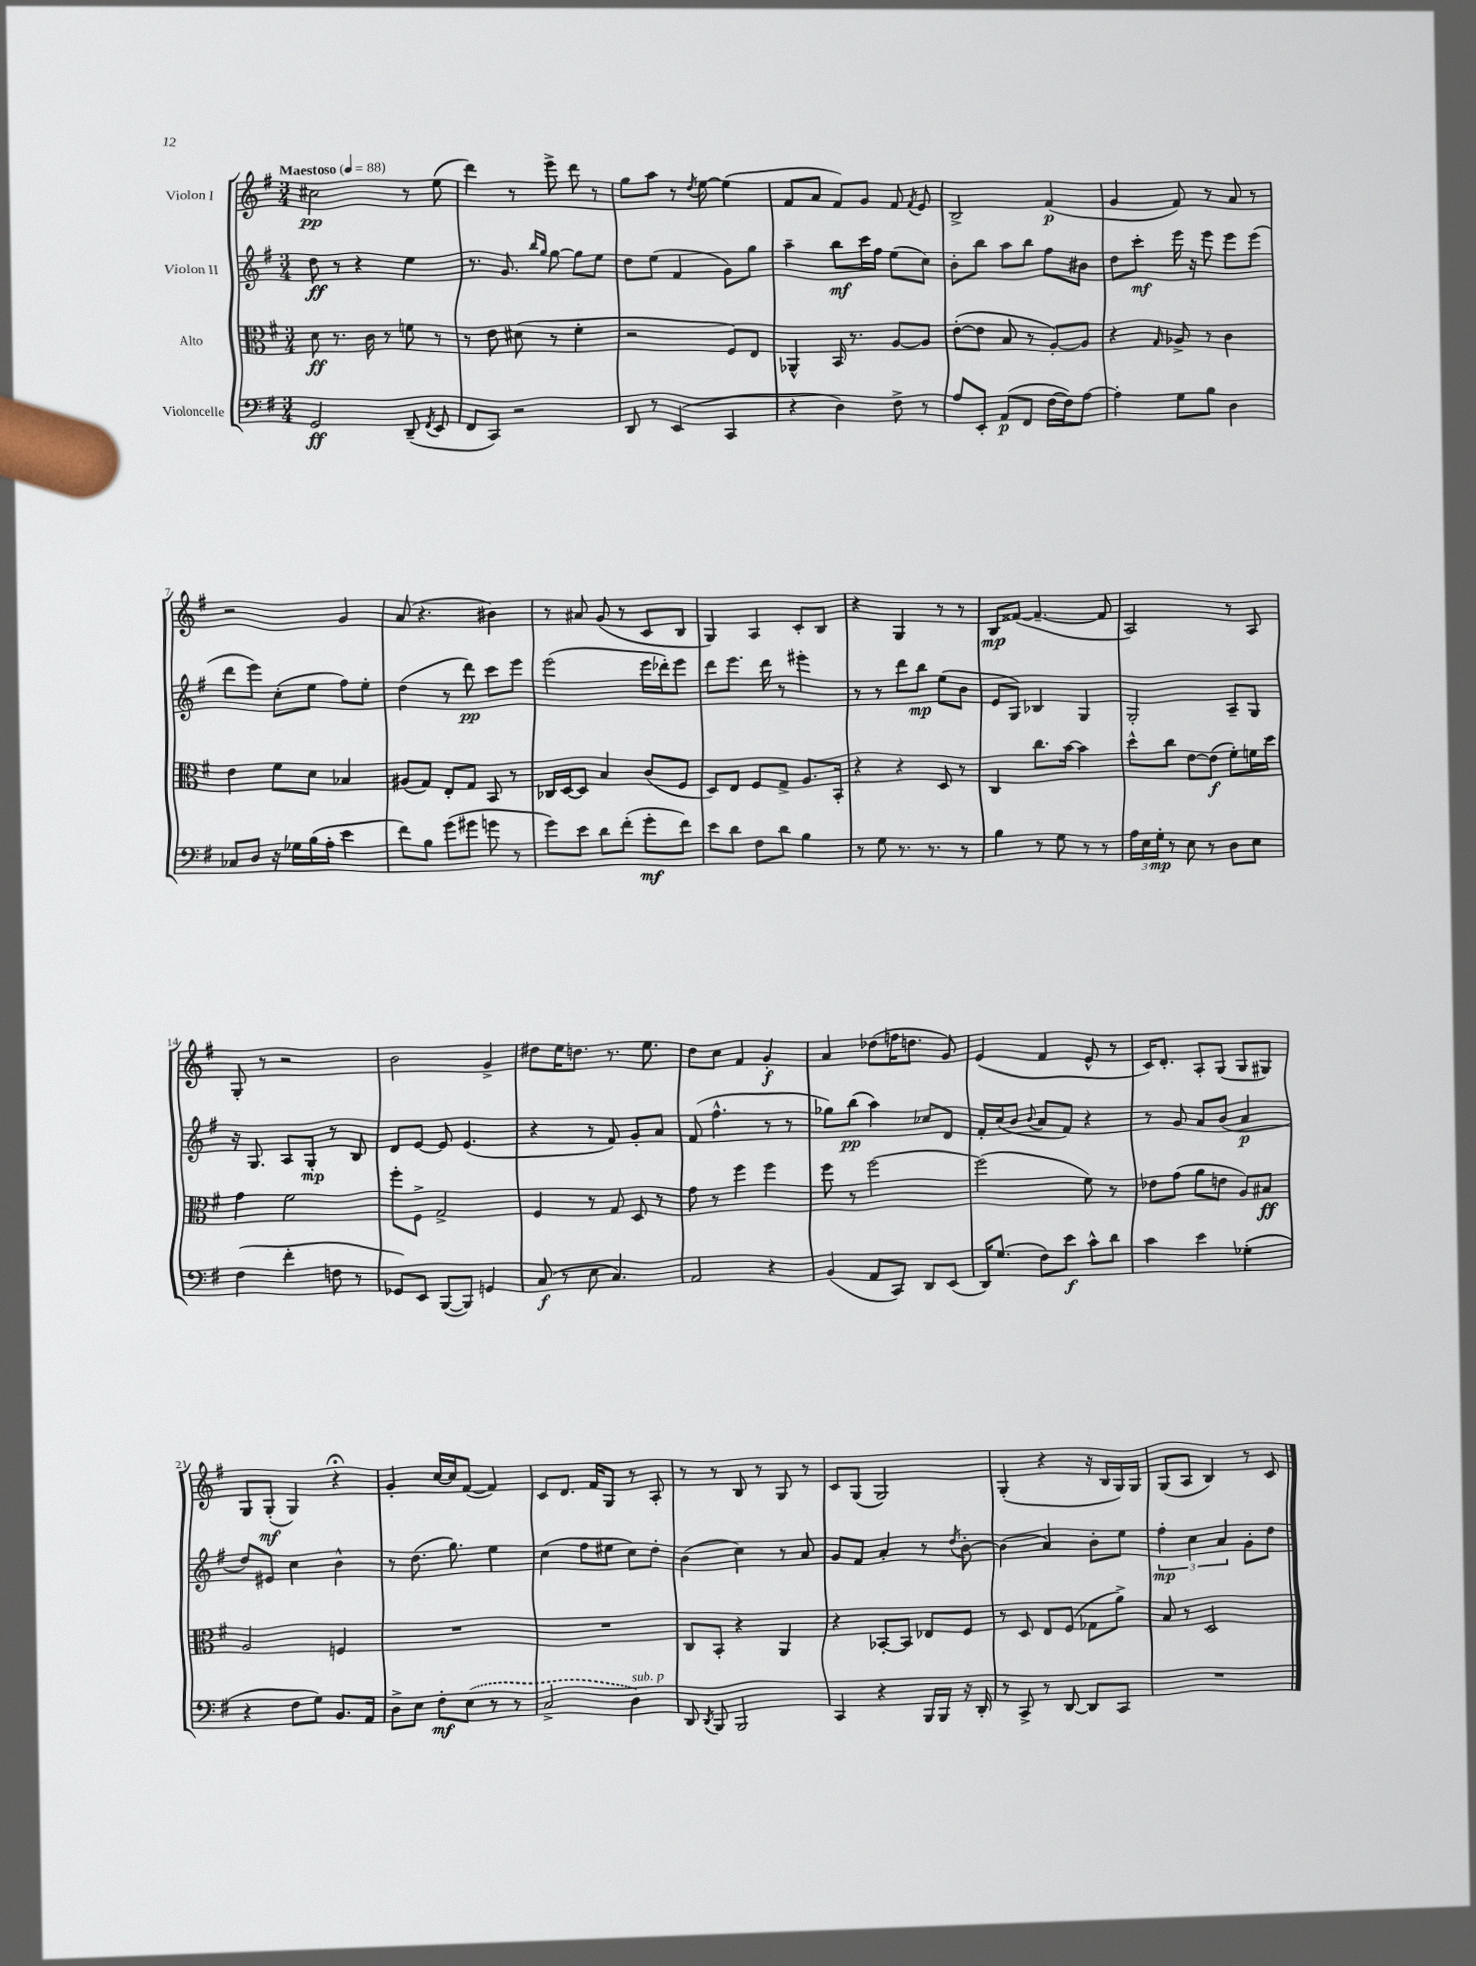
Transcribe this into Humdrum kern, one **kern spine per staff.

**kern	**kern	**kern	**kern
*staff4	*staff3	*staff2	*staff1
*clefF4	*clefC3	*clefG2	*clefG2
*k[f#]	*k[f#]	*k[f#]	*k[f#]
*M3/4	*M3/4	*M3/4	*M3/4
*MM88	*MM88	*MM88	*MM88
2GG/	8d\	8dd\	2cc#\
.	8.r	8r	.
.	.	4r	.
.	16c\	.	.
.	8r	.	.
(8DD~/	8f\	4ee\	8r
8qFF#/	.	.	.
8EE/	8r	.	(8ee\
=	=	=	=
8FF#/L	8r	8.r	4ddd\)
8CC/J)	8e\	.	.
.	.	8.g/	.
2r	(8d#\	.	8r
.	.	16qqbb/LL	.
.	.	16qqgg/JJ	.
.	8r	[8gg\	8eee^\
.	4f#'\	8gg\]L	8ddd\
.	.	8ee\J	8r
=	=	=	=
8DD/	2r	8dd\L	8gg\L
8r	.	(8ee\J	8aa\J
(4EE/	.	4f#/	8r
.	.	.	8qdd/
.	.	.	[8ee\
4CC/	8F#/L)	8g\L)	(4ee\]
.	8E/J	8gg\J	.
=	=	=	=
4r	4AA-^^/	4aa~\	8f#/L
.	.	.	8a/J
4D\)	16BB/	8bb\L	8f#/L)
.	8.r	.	.
.	.	16ccc\L	8g/J
.	.	16ff#\JJ	.
8F#^\	[8A/L	(8ee\L	8f#/
.	.	.	8qf#/
8r	8A/]J	8cc\J)	8e/
=	=	=	=
8A/L	([8e'\L	8b'\L	2B^/
8EE'/J	8e\]J	8bb\J	.
(8AA/L	8B/	8aa\L	.
8FF#/J	8r	8bb\J	.
[16F#\LL	[8A'/L)	8ff#\L	(4f#/
16F#\]J)	.	.	.
[8A\J	8A/]J	8b#\J	.
=	=	=	=
4A'\]	4r	8dd\L	4g/
.	.	8ccc'\J	.
.	16qqG/	.	.
8G\L	8A-^/	16eee\	8f#/)
.	.	16r	.
8B\J	8r	8eee\	8r
4D\	4c\	8eee\L	8a/
.	.	(8eee\J	8r
=	=	=	=
8C-/L	4e\	8ddd\L	2r
8D/J	.	8eee\J)	.
16r	8f#\L	(8cc'\L	.
16G-\LL	.	.	.
(16B\	8d\J	8ee\J	.
16A'\JJ	.	.	.
4e\	4B-/	8ff#\L)	4g/
.	.	8ee'\J	.
=	=	=	=
8f#\L)	(8A#/L	(4dd\	(8a/
8B\J	8G/J)	.	4.r
(8g\L	8E'/L	8r	.
8g#\J	8G/J	8ddd\)	.
8g\	8BB/	8ccc\L	4b#\)
8r	8r	8eee\J	.
=	=	=	=
8g\L)	16C-/LL	(2eee\	8r
.	[16D/J	.	.
8e\J	8D/]J	.	8a#/
8d\L	4B/	.	(8g/
(8f#'\J	.	.	8r
8g'\L	(8c/L	16eee\LL	8c/L
.	.	16ddd-'\J)	.
8f#\J)	8F#/J	8eee\J	8B/J
=	=	=	=
8e\L	8D/L)	8ddd\L	4G/)
8d\J	8E/J	8.eee\J	.
8F#\L	8F#/L	.	4A/
.	.	16ddd\	.
8d\J	8G^/J	8r	.
4B\	8.A/L	4eee#'\	8c'/L
.	.	.	8B/J
.	16BB'/Jk	.	.
=	=	=	=
8r	4r	8r	4r
8G\	.	8r	.
8.r	4r	8ddd\L	4G/
.	.	8bb\J	.
8.r	.	.	.
.	8D/	(8ee\L	8r
8r	8r	8b\J	8r
=	=	=	=
4B\	4C/	8e/L	8B/L
.	.	8G/J)	([8f##/J
8r	8.cc\L	4B-/	4.f##~/_
8G\	.	.	.
.	[16b\Jk	.	.
8r	4b\]	4G/	.
8r	.	.	8f##/]
=	=	=	=
24A\LL	8dd^^\L	2G'/	2A/)
24E\	.	.	.
24G'\JJ	.	.	.
8r	8cc\J	.	.
8E\	[8e\L	.	.
8r	(8e\]J	.	.
8D\L	8f#'\L)	8A~/L	8r
8E\J	16f\L	8G/J	8A/
.	16dd\JJ	.	.
=	=	=	=
(4F#\	4g\	16r	8G'/
.	.	8.G/	.
.	.	.	8r
4f#'\	2f#\	8A/L	2r
.	.	8G'/J	.
8F\	.	8r	.
8r	.	8B/	.
=	=	=	=
8GG-/L)	8ff#'\L	8d/L	2b\
8EE/J	8F#^\J	[8e/J	.
([8BBB/L	2G^/	8e/]	.
8BBB/]J)	.	(4.e/	.
4GG/	.	.	4g^/
=	=	=	=
(8C/	4F#/	4r	8dd#\L
8r	.	.	16ee\K
.	.	.	8.dd\J
8E\	8r	8r	.
4.C/)	8G/	8f#/)	8.r
.	8D/	8g'/L	.
.	.	.	8.ee\
.	8r	8a/J	.
=	=	=	=
2AA/	8g\	(8f#/	8dd\L
.	8r	4.ff#^^\	8cc\J
.	4ff#\	.	4f#/
4r	4ff#\	8r	4g'/
.	.	8r	.
=	=	=	=
(4BB/	8ff#\	8gg-\L)	4a/
.	8r	(8bb\J	.
8AA/L	[2ff#\	4aa\)	(8dd-\L
8CC/J)	.	.	16ff\K
.	.	.	8.dd\J
8DD/L	.	8cc-/L	.
(8EE/J	.	8d/J	8g/)
=	=	=	=
16DD/LK)	(2ff#\]	16f#'/LL	(4e/
(8.G/J	.	(16cc/J	.
.	.	8b/J	.
.	.	8qqb/	.
8F#\L)	.	8a/L	4f#/
8e\J	.	8f#/J)	.
8c^^\L	8f#\)	4r	8e^^/
8d\J	8r	.	8r
=	=	=	=
4c\	8e-\L	8r	16c/LK)
.	.	.	8.d'/J
.	(8g\J	8g/	.
4e\	8a\L	8a/L	8A'/L
.	8e\J	(8b/J	(8G/J
(4G-'\	8A/L)	4a/	8G/L
.	8B#/J	.	8G#/J)
=	=	=	=
4r	2A/	8dd/L)	8G/L
.	.	8e#/J	(8G'/J
8F#\L	.	4cc\	4G/)
8G\J)	.	.	.
8.BB/L	4F/	4b^^\	4r;
16AA/Jk	.	.	.
=	=	=	=
8D^\L	2.r	8r	4g'/
8E\J	.	(8.dd\	.
8F#'\L	.	.	[16cc/LL
.	.	8.gg\)	16cc/]J
(8E\J	.	.	([8f#/J
8r	.	4ee\	4f#/])
8r	.	.	.
=	=	=	=
2C^/	2.r	(4cc\	8c/L
.	.	.	8.d/J
.	.	8ff#\L	.
.	.	.	16f#/LK
.	.	8ee#\J	8G/J
4D\)	.	8cc\L)	8r
.	.	8dd'\J	8A'/
=	=	=	=
8DD/	8C/L	(4b\	8r
8qDD/	.	.	.
8BBB/	8BB'/J	.	8r
2BBB/	4r	4cc\)	8B/
.	.	.	8r
.	4AA/	8r	8G/
.	.	8a/	8r
=	=	=	=
4CC/	4r	8g/L	8c/L
.	.	8f#/J	(8G/J
4r	[8BB-'/L	4a'/	2G/)
.	8BB-/]J	.	.
16BBB/LL	8E-/L	8r	.
16BBB/JJ	.	.	.
.	.	8qdd/	.
16r	8F#/J	[8b'\	.
16DD'/	.	.	.
=	=	=	=
8r	8r	(4b\]	(4G'/
8CC^/	8D/	.	.
8r	8E/L	4a/)	4r
[8DD/	(8F#/J	.	.
8DD/]L	8G-\L	8b'\L	16r
.	.	.	16B/LL
8CC/J	8a^\J)	8ee\J	16G/)
.	.	.	16G/JJ
=	=	=	=
2.r	8B/	6ff#'\	(8G/L
.	8r	.	8A/J
.	.	6cc\	.
.	2D/	.	4B/)
.	.	6a/	.
.	.	8g'\L	8r
.	.	8dd\J	8c/
==	==	==	==
*-	*-	*-	*-
